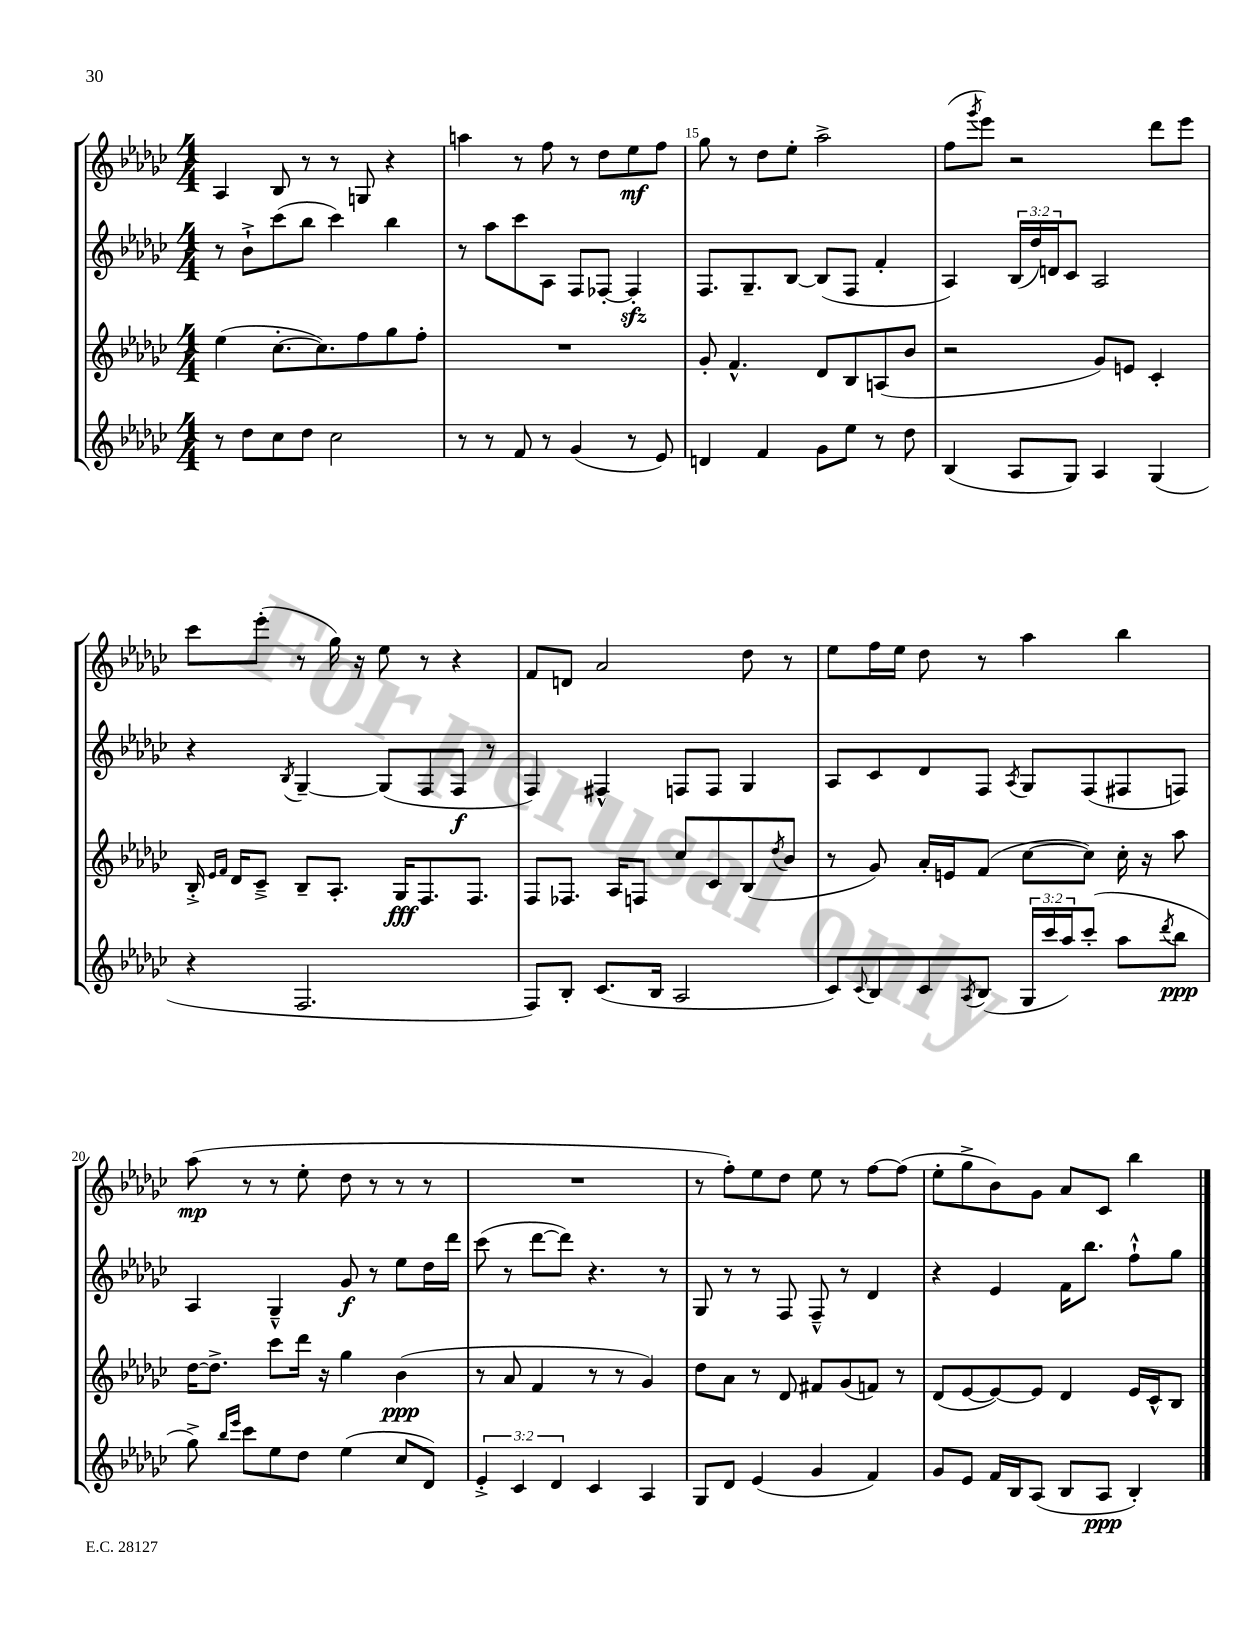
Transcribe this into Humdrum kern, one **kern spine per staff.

**kern	**dynam	**kern	**dynam	**kern	**dynam	**kern	**dynam
*part4	*part4	*part3	*part3	*part2	*part2	*part1	*part1
*staff4	*staff4	*staff3	*staff3	*staff2	*staff2	*staff1	*staff1
*clefG2	*	*clefG2	*	*clefG2	*	*clefG2	*
*k[b-e-a-d-g-c-]	*	*k[b-e-a-d-g-c-]	*	*k[b-e-a-d-g-c-]	*	*k[b-e-a-d-g-c-]	*
*M4/4	*	*M4/4	*	*M4/4	*	*M4/4	*
=13	=13	=13	=13	=13	=13	=13	=13
8r	.	(4ee-\	.	8r	.	4A-/	.
8dd-\L	.	.	.	8b-`^\L	.	.	.
8cc-\	.	[8.cc-'\L	.	(8ccc-\	.	8B-/	.
8dd-\J	.	.	.	8bb-\J	.	8r	.
.	.	8.cc-\])	.	.	.	.	.
2cc-\	.	.	.	4ccc-\)	.	8r	.
.	.	8ff\	.	.	.	8Gn/	.
.	.	8gg-\	.	4bb-\	.	4r	.
.	.	8ff'\J	.	.	.	.	.
=14	=14	=14	=14	=14	=14	=14	=14
8r	.	1r	.	8r	.	4aan\	.
8r	.	.	.	8aa-\L	.	.	.
8f/	.	.	.	8ccc-\	.	8r	.
8r	.	.	.	8A-\J	.	8ff\	.
(4g-/	.	.	.	8F/L	.	8r	.
.	.	.	.	[8F-X'/J	.	8dd-\L	.
8r	.	.	.	4F-zz'/]	.	8ee-\	mf
8e-/)	.	.	.	.	.	8ff\J	.
=15	=15	=15	=15	=15	=15	=15	=15
4dn/	.	8g-'/	.	8.F/L	.	8gg-\	.
.	.	4.f^^/	.	.	.	8r	.
.	.	.	.	8.G-~/	.	.	.
4f/	.	.	.	.	.	8dd-\L	.
.	.	.	.	[8B-/J	.	8ee-'\J	.
8g-\L	.	8d-/L	.	(8B-/L]	.	2aa-^\	.
8ee-\J	.	8B-/	.	8F/J	.	.	.
8r	.	(8An/	.	4f'/	.	.	.
8dd-\	.	8b-/J	.	.	.	.	.
=16	=16	=16	=16	=16	=16	=16	=16
(4B-/	.	2r	.	4A-/)	.	(8ff\L	.
.	.	.	.	.	.	8qggg-/	.
.	.	.	.	.	.	8eee-\J)	.
8A-/L	.	.	.	(24B-/LL	.	2r	.
.	.	.	.	24dd-/)	.	.	.
.	.	.	.	24dn/J	.	.	.
8G-/J)	.	.	.	8c-/J	.	.	.
4A-/	.	8g-/L)	.	2A-/	.	.	.
.	.	8en/J	.	.	.	.	.
(4G-/	.	4c-'/	.	.	.	8ddd-\L	.
.	.	.	.	.	.	8eee-\J	.
!!LO:LB:g=z
=17	=17	=17	=17	=17	=17	=17	=17
4r	.	16B-'^/	.	4r	.	8ccc-\L	.
.	.	16qqe-/LL	.	.	.	.	.
.	.	16qqf/JJ	.	.	.	.	.
.	.	16d-/KL	.	.	.	.	.
.	.	8c-~^/J	.	.	.	(8eee-'\J	.
.	.	.	.	8qB-/	.	.	.
2.F/	.	8B-~/L	.	[4G-~/	.	8r	.
.	.	8.A-'/J	.	.	.	16gg-\)	.
.	.	.	.	.	.	16r	.
.	.	.	.	(8G-/L]	.	8ee-\	.
.	.	16G-/KL	fff	.	.	.	.
.	.	8.F/	.	8F/	.	8r	.
.	.	.	.	8F/J	f	4r	.
.	.	8.F/J	.	.	.	.	.
.	.	.	.	8r	.	.	.
=18	=18	=18	=18	=18	=18	=18	=18
8F/L)	.	8F/L	.	4F/)	.	8f/L	.
8B-'/J	.	8.F-X/J	.	.	.	8dn/J	.
(8.c-/L	.	.	.	4F#X^^/	.	2a-/	.
.	.	16A-/KL	.	.	.	.	.
.	.	8Fn/J	.	.	.	.	.
16B-/Jk	.	.	.	.	.	.	.
2A-/	.	8cc-/L	.	8Fn/L	.	.	.
.	.	8c-/	.	8F/J	.	.	.
.	.	(8B-/	.	4G-/	.	8dd-\	.
.	.	8qdd-/	.	.	.	.	.
.	.	8b-/J	.	.	.	8r	.
=19	=19	=19	=19	=19	=19	=19	=19
8c-/L)	.	8r	.	8A-/L	.	8ee-\L	.
8qqc-/	.	.	.	.	.	.	.
8B-/	.	8g-/)	.	8c-/	.	16ff\L	.
.	.	.	.	.	.	16ee-\JJ	.
8c-/	.	16a-'/LL	.	8d-/	.	8dd-\	.
.	.	16en/J	.	.	.	.	.
8qA-/	.	.	.	.	.	.	.
(8B-/J	.	(8f/J	.	8F/J	.	8r	.
.	.	.	.	8qA-/	.	.	.
24G-/LL	.	[8cc-\L	.	8G-/L	.	4aa-\	.
24ccc-/	.	.	.	.	.	.	.
24aa-/J)	.	.	.	.	.	.	.
(8ccc-'/J	.	8cc-\J])	.	(8F/	.	.	.
8aa-\L	.	16cc-'\	.	8F#X/	.	4bb-\	.
.	.	16r	.	.	.	.	.
8qddd-/	.	.	.	.	.	.	.
8bb-\J	ppp	8aa-\	.	8Fn/J)	.	.	.
!!LO:LB:g=z
=20	=20	=20	=20	=20	=20	=20	=20
8gg-^\)	.	[16dd-\KL	.	4A-/	.	(8aa-\	mp
.	.	8.dd-^\J]	.	.	.	.	.
16qqbb-/LL	.	.	.	.	.	.	.
16qqeee-/JJ	.	.	.	.	.	.	.
8ccc-\L	.	.	.	.	.	8r	.
8ee-\	.	8ccc-\L	.	4G-~^^/	.	8r	.
8dd-\J	.	16ddd-\Jk	.	.	.	8ee-'\	.
.	.	16r	.	.	.	.	.
(4ee-\	.	4gg-\	.	8g-/	f	8dd-\	.
.	.	.	.	8r	.	8r	.
8cc-/L	.	(4b-\	ppp	8ee-\L	.	8r	.
8d-/J)	.	.	.	16dd-\L	.	8r	.
.	.	.	.	16ddd-\JJ	.	.	.
=21	=21	=21	=21	=21	=21	=21	=21
6e-'^/	.	8r	.	(8ccc-\	.	1r	.
.	.	8a-/	.	8r	.	.	.
6c-/	.	.	.	.	.	.	.
.	.	4f/	.	[8ddd-\L	.	.	.
6d-/	.	.	.	.	.	.	.
.	.	.	.	8ddd-\J])	.	.	.
4c-/	.	8r	.	4.r	.	.	.
.	.	8r	.	.	.	.	.
4A-/	.	4g-/)	.	.	.	.	.
.	.	.	.	8r	.	.	.
=22	=22	=22	=22	=22	=22	=22	=22
8G-/L	.	8dd-\L	.	8G-/	.	8r	.
8d-/J	.	8a-\J	.	8r	.	8ff'\L)	.
(4e-/	.	8r	.	8r	.	8ee-\	.
.	.	8d-/	.	8F/	.	8dd-\J	.
4g-/	.	8f#X/L	.	8F~^^/	.	8ee-\	.
.	.	(8g-/	.	8r	.	8r	.
4f/)	.	8fn/J)	.	4d-/	.	[8ff\L	.
.	.	8r	.	.	.	(8ff\J]	.
=23	=23	=23	=23	=23	=23	=23	=23
8g-/L	.	(8d-/L	.	4r	.	8ee-'\L	.
8e-/J	.	[8e-/	.	.	.	8gg-^\	.
16f/LL	.	8e-/_)	.	4e-/	.	8b-\)	.
16B-/J	.	.	.	.	.	.	.
(8A-/J	.	8e-/J]	.	.	.	8g-\J	.
8B-/L	.	4d-/	.	16f\KL	.	8a-/L	.
.	.	.	.	8.bb-\J	.	.	.
8A-/J	ppp	.	.	.	.	8c-/J	.
4B-'/)	.	16e-/LL	.	8ff`^^\L	.	4bb-\	.
.	.	16c-^^/J	.	.	.	.	.
.	.	8B-/J	.	8gg-\J	.	.	.
==	==	==	==	==	==	==	==
*-	*-	*-	*-	*-	*-	*-	*-
